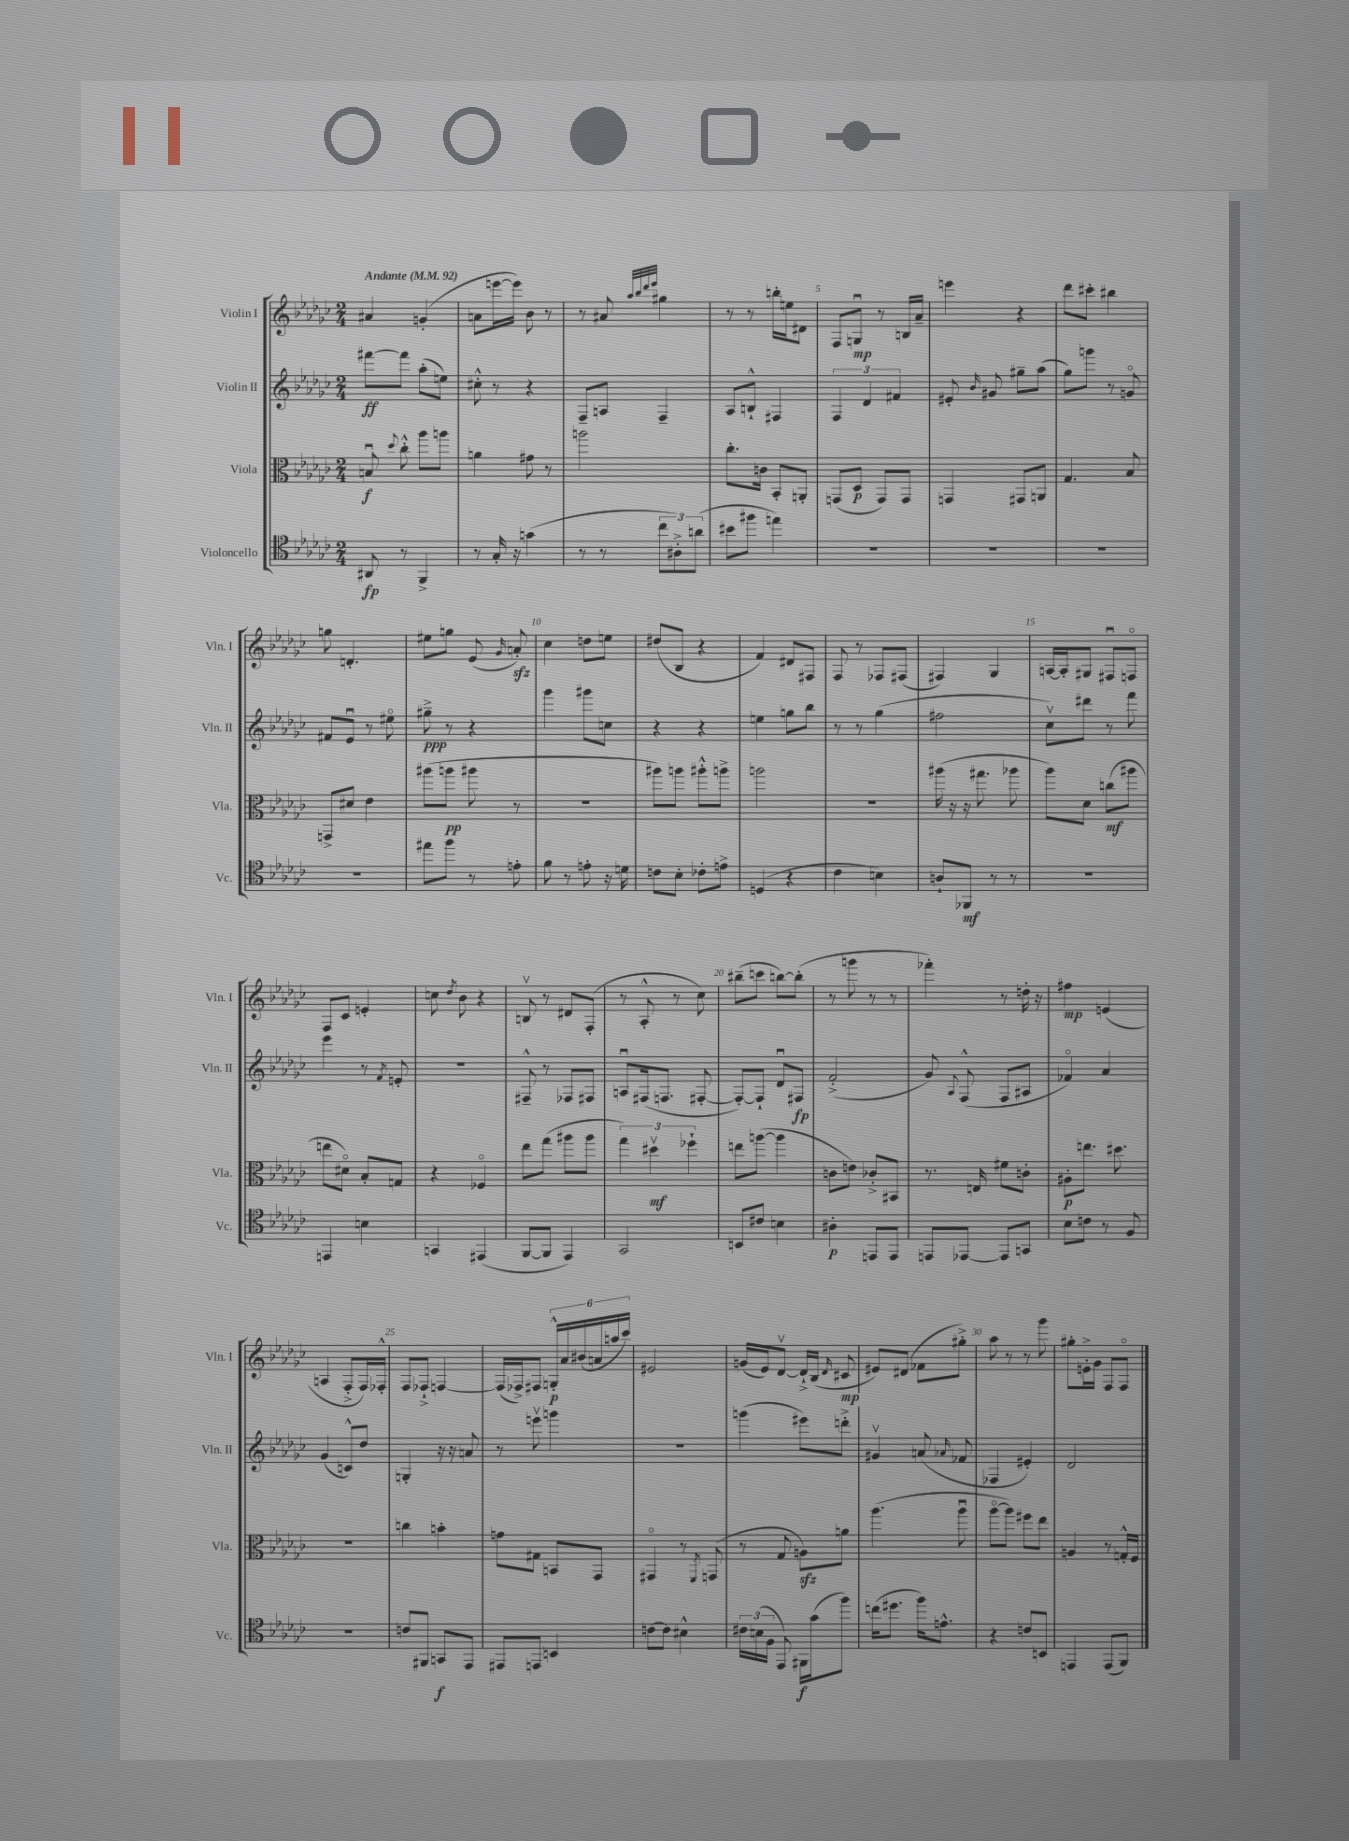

**kern	**kern	**kern	**kern
*staff4	*staff3	*staff2	*staff1
*clefC4	*clefC3	*clefG2	*clefG2
*k[b-e-a-d-g-c-]	*k[b-e-a-d-g-c-]	*k[b-e-a-d-g-c-]	*k[b-e-a-d-g-c-]
*M2/4	*M2/4	*M2/4	*M2/4
*MM92	*MM92	*MM92	*MM92
8AA#	8Bu	[8fff#	4a#
.	8qqdd-	.	.
8r	8cc-'^^	8fff#]	.
4FF^	8aa-	(8aa-'	(4g'
.	8aa	8ee)	.
=	=	=	=
8r	4a	8cc#'^^	8a
16G-'	.	8r	[16eee
16r	.	.	16eee])
(4g	8g#	4r	8b-
.	8r	.	8r
=	=	=	=
8r	2aa	8F~	8r
8r	.	8A	8a#
.	.	.	32qqaa-
.	.	.	32qqbb-
.	.	.	32qqddd-
.	.	.	32qqeee-
12cc-	.	4F~	4gg#
12A#'^)	.	.	.
(12a	.	.	.
=	=	=	=
8b#	8.cc-'	8A-	8r
8ff#	.	8B`^^	8r
.	16c	.	.
4ee)	8BB-'	4F#	16bb'
.	.	.	16ee
.	8AA'	.	8d#
=	=	=	=
2r	(8GG	6F	8F
.	8D-	.	8Gu
.	.	6d-	.
.	8GG)	.	8r
.	.	6f#	.
.	8GG	.	16B
.	.	.	16a-~
=	=	=	=
2r	4GG	8e#'	4eee
.	.	16qqb-	.
.	.	8g#	.
.	8GG#	8gg#~	4r
.	8AA	(8aa-	.
=	=	=	=
2r	4.G-	8gg-)	8ddd-
.	.	8ggg	8ccc#'
.	.	8r	4bb#
.	8B-	8go	.
=	=	=	=
2r	8GG^	8f#	8gg
.	8d#	8e-u	4.d'
.	4e-	8r	.
.	.	8ee#o	.
=	=	=	=
8ee#	(8aa#	8gg#~^	8ee#
8ff	8aa	8r	8gg
8r	8aa#	4r	(8e-
.	.	.	16qqg-
8e'	8r	.	8a')
=	=	=	=
8f	2r	4ggg-	4cc-
8r	.	.	.
8e'	.	8ggg#	8dd
16r	.	8cc	8ee
16d	.	.	.
=	=	=	=
8c	8aa#)	4r	(8dd#
8B-'	8aa	.	8B-
8c-'	8aa#'^^	4r	4r
8e^	8aa^	.	.
=	=	=	=
(4D	2aa	4ee	4f)
4r	.	8gg	8d#
.	.	8bb-	8F#
=	=	=	=
4c-	2r	8r	8F
.	.	8r	8r
4B)	.	(4gg-	8F-
.	.	.	(8F#
=	=	=	=
8A`	(16aa#	2ff#	4F#)
.	16r	.	.
8FF-	16r	.	.
.	8.gg#	.	.
8r	.	.	4G-
8r	8aa-	.	.
=	=	=	=
2r	8aa-)	8cc-v)	[16A
.	.	.	16A']
.	8d-	8ddd#	8G#
.	(8cc	8r	8F#u
.	8aa#	8fff	8Fo
=	=	=	=
4EE	8ee	4eee-	8F
.	8d#o)	.	8c-
4B	8B-'	8r	4e'
.	.	8qf	.
.	8G	8e'	.
=	=	=	=
4GG	4r	2r	8cc
.	.	.	8qdd-
.	.	.	8b-
(4EE#	4F-o	.	4r
=	=	=	=
[8FF	8ee-	8F#~^^	8Bv
8FF]	(8gg-	8r	8r
4EE-)	8aa#	8F-	8d#
.	8aa#	8F#	(8F'
=	=	=	=
2GG-	6gg-)	8Au	8r
.	.	(16F#	8A-'^^
.	6dd#v	.	.
.	.	8.F	.
.	.	.	8r
.	6ff-`	.	.
.	.	[8F#'	8cc-)
=	=	=	=
8BB	8ee	8F#'_)	(8bb#~
8c#	([8aa	8F#`]	8ccc
4B	4aa]	8d-u	[8bb)
.	.	8F#	(8bb']
=	=	=	=
4A#'	8c	(2f'^	8r
.	8e)	.	8ggg
8EE	8c-'^	.	8r
8EE	8BB#	.	8r
=	=	=	=
8EE	8.r	8g-)	4fff-')
.	.	8qqA-	.
[8EE-	.	(8F^^	.
.	16E	.	.
8EE-]	8f#	8F	8r
8GG	8c'	8A#	16dd'
.	.	.	16r
=	=	=	=
8B-	8A#'	4f-o)	4ff#
8c	8.ee	.	.
8r	.	4a-	(4e
.	8.dd#	.	.
8F	.	.	.
=	=	=	=
2r	2r	(4g-	4A
.	.	8c^^)	8F'^
.	.	8dd-	16F)
.	.	.	16F-'^^
=	=	=	=
8c	4cc	4G'	8F
8FF#	.	.	8F-`^
8GG	4b'	16r	[4F
.	.	16r	.
8EE-	.	8a	.
=	=	=	=
8EE#	8g	8r	(16F]
.	.	.	16F-^)
8EE	8G#	8eeev	8F#
4BB	8BB	4ggg	24G'^^
.	.	.	24a-
.	.	.	(24b#
.	8GG-	.	24a
.	.	.	24aa
.	.	.	24ccc-)
=	=	=	=
[8c	4GG#o	2r	2e#
8c]	.	.	.
4B#^^	8r	.	.
.	8qFF	.	.
.	(8GG	.	.
=	=	=	=
24c#	8r	(4ggg	(16g
(24B	.	.	.
.	.	.	16e-)
24F	.	.	.
8EE-)	8G-	.	[8d-v
16FF#	8A)	8eee#)	16d-`^]
(16g-	.	.	(16B-
.	.	.	16qqd-
8ff)	8a	8ddd'^	8c#
=	=	=	=
(16cc	(4.aa-	4g#v	8e#)
8.dd#	.	.	.
.	.	.	(8d#
16ff)	.	(8a	8f-
8.e^^	.	.	.
.	.	16qqa-	.
.	8aa-u	8f-	8gg#'^)
=	=	=	=
4r	[8aa-o	4F-	8aa-
.	8aa-])	.	8r
8c	8ff#	4e#')	8r
8BB	8ee-	.	8ggg-
=	=	=	=
4EE	4A	2d-	8gg#'
.	.	.	16e'^
.	.	.	16g-
(8EE	8r	.	8F
8FF)	16G'^^	.	8Fo
.	16F	.	.
==	==	==	==
*-	*-	*-	*-
